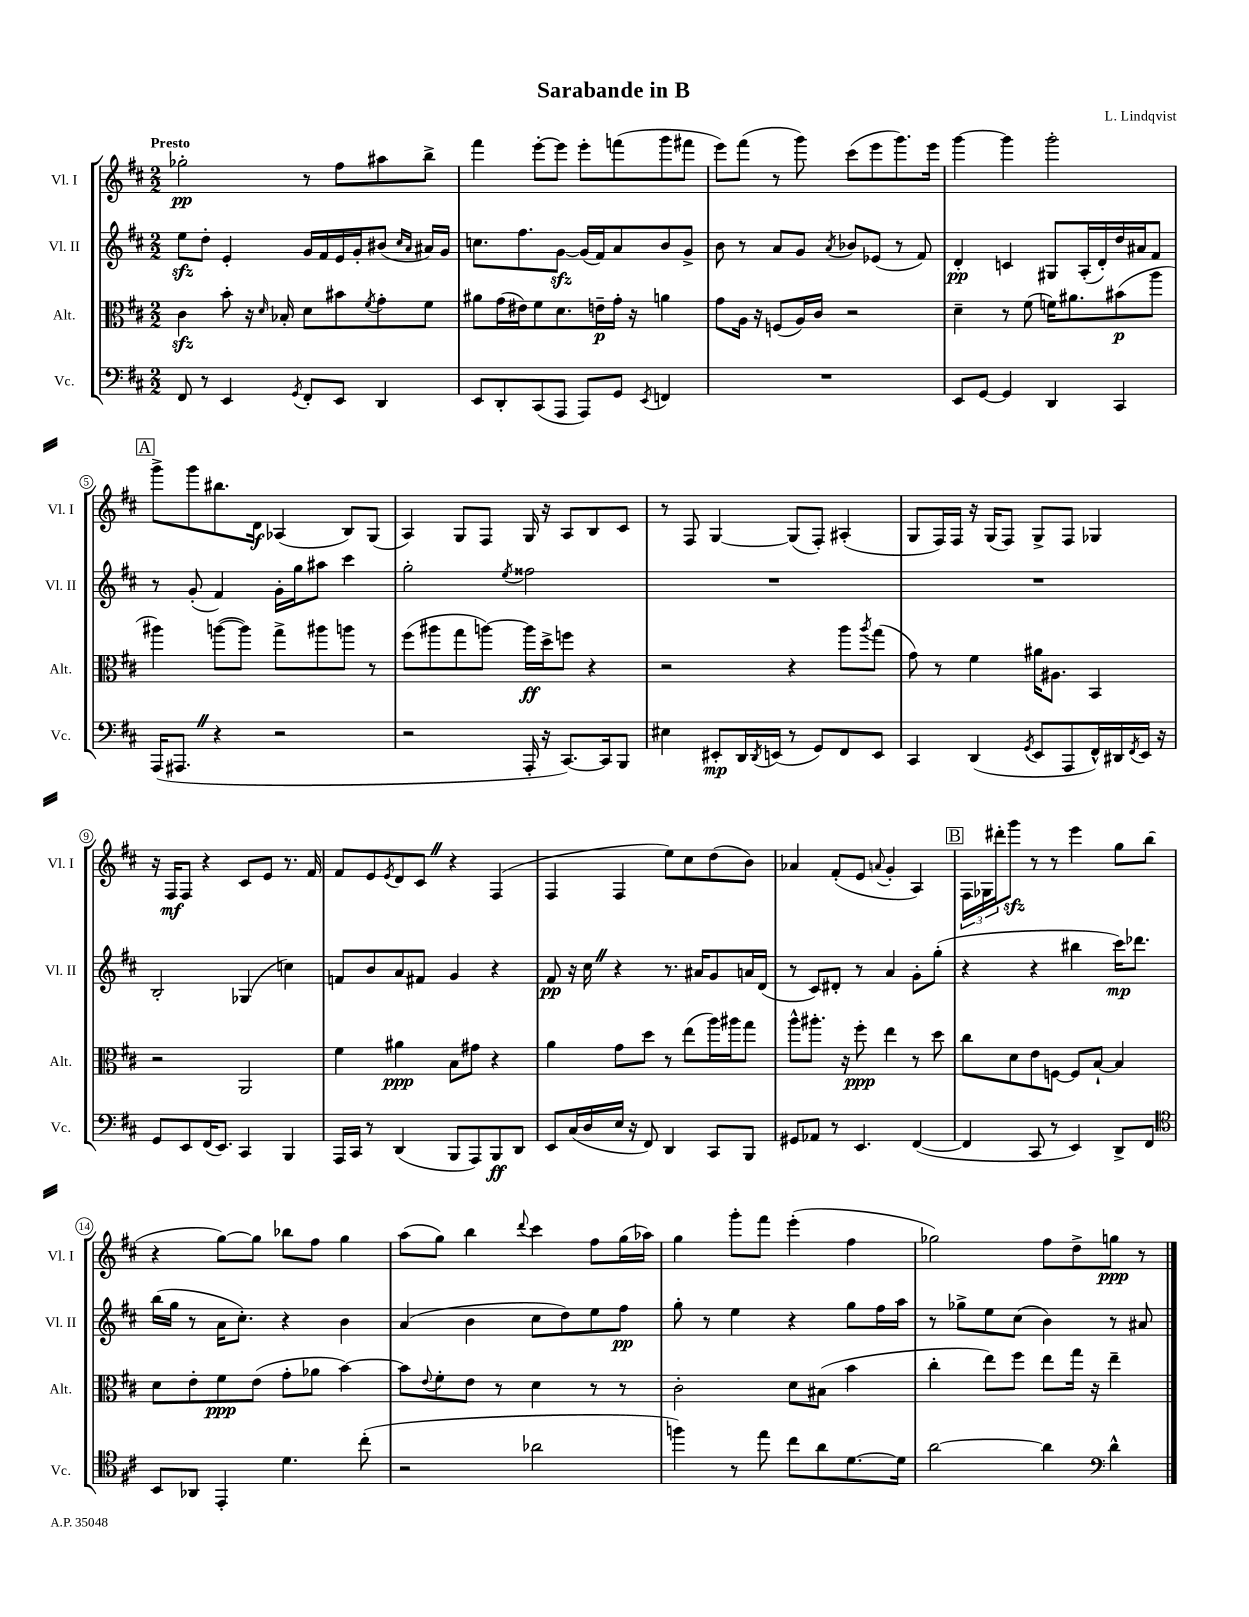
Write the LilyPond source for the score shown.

\header { title = "Sarabande in B" composer = "L. Lindqvist" }
<<
\new StaffGroup <<
\new Staff = "s0" \with { instrumentName = "Vl. I" shortInstrumentName = "Vl. I" } {
    \clef treble \key d \major \numericTimeSignature \time 2/2 \tempo "Presto"
    ges''2-.\pp r8 fis''8 ais''8 b''8-> |
    fis'''4 e'''8~-. e'''8 e'''8-. f'''8( g'''8 fis'''8 |
    e'''8) fis'''8( r8 g'''8) cis'''8( e'''8 g'''8.) e'''16 |
    g'''4~ g'''4 g'''2-. |
    \mark \markup { \box "A" } g'''8-> g'''8 bis''8. d'16\f aes4( b8) g8( |
    a4) g8 fis8 g16 r16 a8 b8 cis'8 |
    r8 fis8 g4~ g8( fis8-.) ais4-.( |
    g8 fis16) fis16 r16 g16( fis8) g8-> fis8 ges4 |
    r16 fis16\mf fis8 r4 cis'8 e'8 r8. fis'16 |
    fis'8 e'8 \acciaccatura { e'8 } d'8 cis'8 \once \override BreathingSign.text = \markup { \musicglyph "scripts.caesura.straight" } \breathe r4 fis4( |
    fis4 fis4 e''8) cis''8 d''8( b'8) |
    aes'4 fis'8-.( e'8 \appoggiatura { a'8 } g'4-. a4) |
    \mark \markup { \box "B" } \tuplet 3/2 { fis16 ges16 dis'''16-. } g'''8\sfz r8 r8 e'''4 g''8 b''8( |
    r4 g''8~) g''8 bes''8 fis''8 g''4 |
    a''8( g''8) b''4 \appoggiatura { d'''8 } cis'''4 fis''8 g''16( aes''16) |
    g''4 g'''8-. fis'''8 e'''4-.( fis''4 |
    ges''2) fis''8 d''8-> g''8\ppp r8 \bar "|." |
}
\new Staff = "s1" \with { instrumentName = "Vl. II" shortInstrumentName = "Vl. II" } {
    \clef treble \key d \major \numericTimeSignature \time 2/2
    e''8\sfz d''8-. e'4-. g'16 fis'16 e'16 g'16-. bis'8( \grace { cis''16 a'16 } ais'16) g'16 |
    c''8. fis''8. g'8~\sfz g'16( fis'16) a'8 b'8 g'8-> |
    b'8 r8 a'8 g'8 \acciaccatura { a'8 } bes'8 ees'8( r8 fis'8) |
    d'4-.\pp c'4 gis8 a16-.( d'16-.) d''16 ais'16 fis'8 |
    \mark \markup { \box "A" } r8 g'8-.( fis'4) g'16-. g''16 ais''8 cis'''4 |
    g''2-. \acciaccatura { e''8 } fisis''2 |
    R1 |
    R1 |
    b2-. ges4( c''4) |
    f'8 b'8 a'8 fis'8 g'4 r4 |
    fis'8\pp r16 cis''16 \once \override BreathingSign.text = \markup { \musicglyph "scripts.caesura.straight" } \breathe r4 r8. ais'16 g'8 a'16 d'16( |
    r8 cis'8) dis'8-. r8 a'4 g'8-. g''8-.( |
    \mark \markup { \box "B" } r4 r4 bis''4 cis'''16\mp) des'''8. |
    b''16( g''16 r8 a'16 cis''8.-.) r4 b'4 |
    a'4( b'4 cis''8 d''8) e''8 fis''8\pp |
    g''8-. r8 e''4 r4 g''8 fis''16 a''16 |
    r8 ges''8-> e''8 cis''8( b'4) r8 ais'8 \bar "|." |
}
\new Staff = "s2" \with { instrumentName = "Alt." shortInstrumentName = "Alt." } {
    \clef alto \key d \major \numericTimeSignature \time 2/2
    cis'4\sfz b'8-. r16 \grace { d'16 } bes16-. d'8 bis'8 \acciaccatura { fis'8 } g'8-. fis'8 |
    ais'8 g'16( eis'16) fis'8 d'8. e'16--\p g'16-. r16 a'4 |
    g'8 a16 r16 f8( a16) cis'16 r2 |
    d'4-- r8 fis'8( f'16) ais'8. bis'8\p( a''8 |
    \mark \markup { \box "A" } ais''4) a''8~( a''8) g''8-> ais''8 a''8 r8 |
    fis''8( ais''8 g''8 a''8~) a''16\ff d''16-> f''8 r4 |
    r2 r4 a''8 \acciaccatura { a''8 } g''8( |
    g'8) r8 fis'4 ais'16 ais8. b,4 |
    r2 a,2 |
    fis'4 ais'4\ppp b8 gis'8 r4 |
    a'4 g'8 d''8 r8 e''8( a''16) ais''16 g''8 |
    a''8-^ ais''8.-. r16 fis''8-.\ppp e''4 r8 d''8 |
    \mark \markup { \box "B" } cis''8 d'8 e'8 f8~ f8 b8~-! b4 |
    d'8 e'8-. fis'8\ppp e'8( g'8-. aes'8 b'4~) |
    b'8 \appoggiatura { e'8 } fis'8-. e'8 r8 d'4 r8 r8 |
    cis'2-. d'8 bis8( b'4 |
    cis''4-. e''8) fis''8 e''8 g''16 r16 e''4-- \bar "|." |
}
\new Staff = "s3" \with { instrumentName = "Vc." shortInstrumentName = "Vc." } {
    \clef bass \key d \major \numericTimeSignature \time 2/2
    fis,8 r8 e,4 \acciaccatura { g,8 } fis,8-. e,8 d,4 |
    e,8 d,8-. cis,8( a,,8 a,,8) g,8 \acciaccatura { e,8 } f,4 |
    R1 |
    e,8 g,8~ g,4 d,4 cis,4 |
    \mark \markup { \box "A" } a,,16( ais,,8. \once \override BreathingSign.text = \markup { \musicglyph "scripts.caesura.straight" } \breathe r4 r2 |
    r2 a,,16-. r16 cis,8.~) cis,16 b,,8 |
    eis4 eis,8-.\mp d,16 \acciaccatura { d,8 } e,16( r8 g,8) fis,8 e,8 |
    cis,4 d,4( \acciaccatura { g,8 } e,8 a,,8 fis,16-^) dis,16 \acciaccatura { fis,8 } e,16 r16 |
    g,8 e,8 fis,16( e,8.) cis,4 b,,4 |
    a,,16 cis,16 r8 d,4( b,,8 a,,8) b,,8\ff d,8 |
    e,8 cis16( d16 e16 r16 fis,8) d,4 cis,8 b,,8 |
    gis,8 aes,8 r8 e,4. fis,4~( |
    \mark \markup { \box "B" } fis,4 cis,8 r8 e,4) d,8-> fis,8 |
    \clef tenor b,8 aes,8 e,4-. d'4. cis''8-.( |
    r2 aes'2 |
    f''4) r8 e''8 cis''8 a'8 d'8.~ d'16 |
    a'2~ a'4 \clef bass d'4-^ \bar "|." |
}
>>
>>
\layout { \context { \Score \override BarNumber.stencil = #(make-stencil-circler 0.1 0.3 ly:text-interface::print) } }
